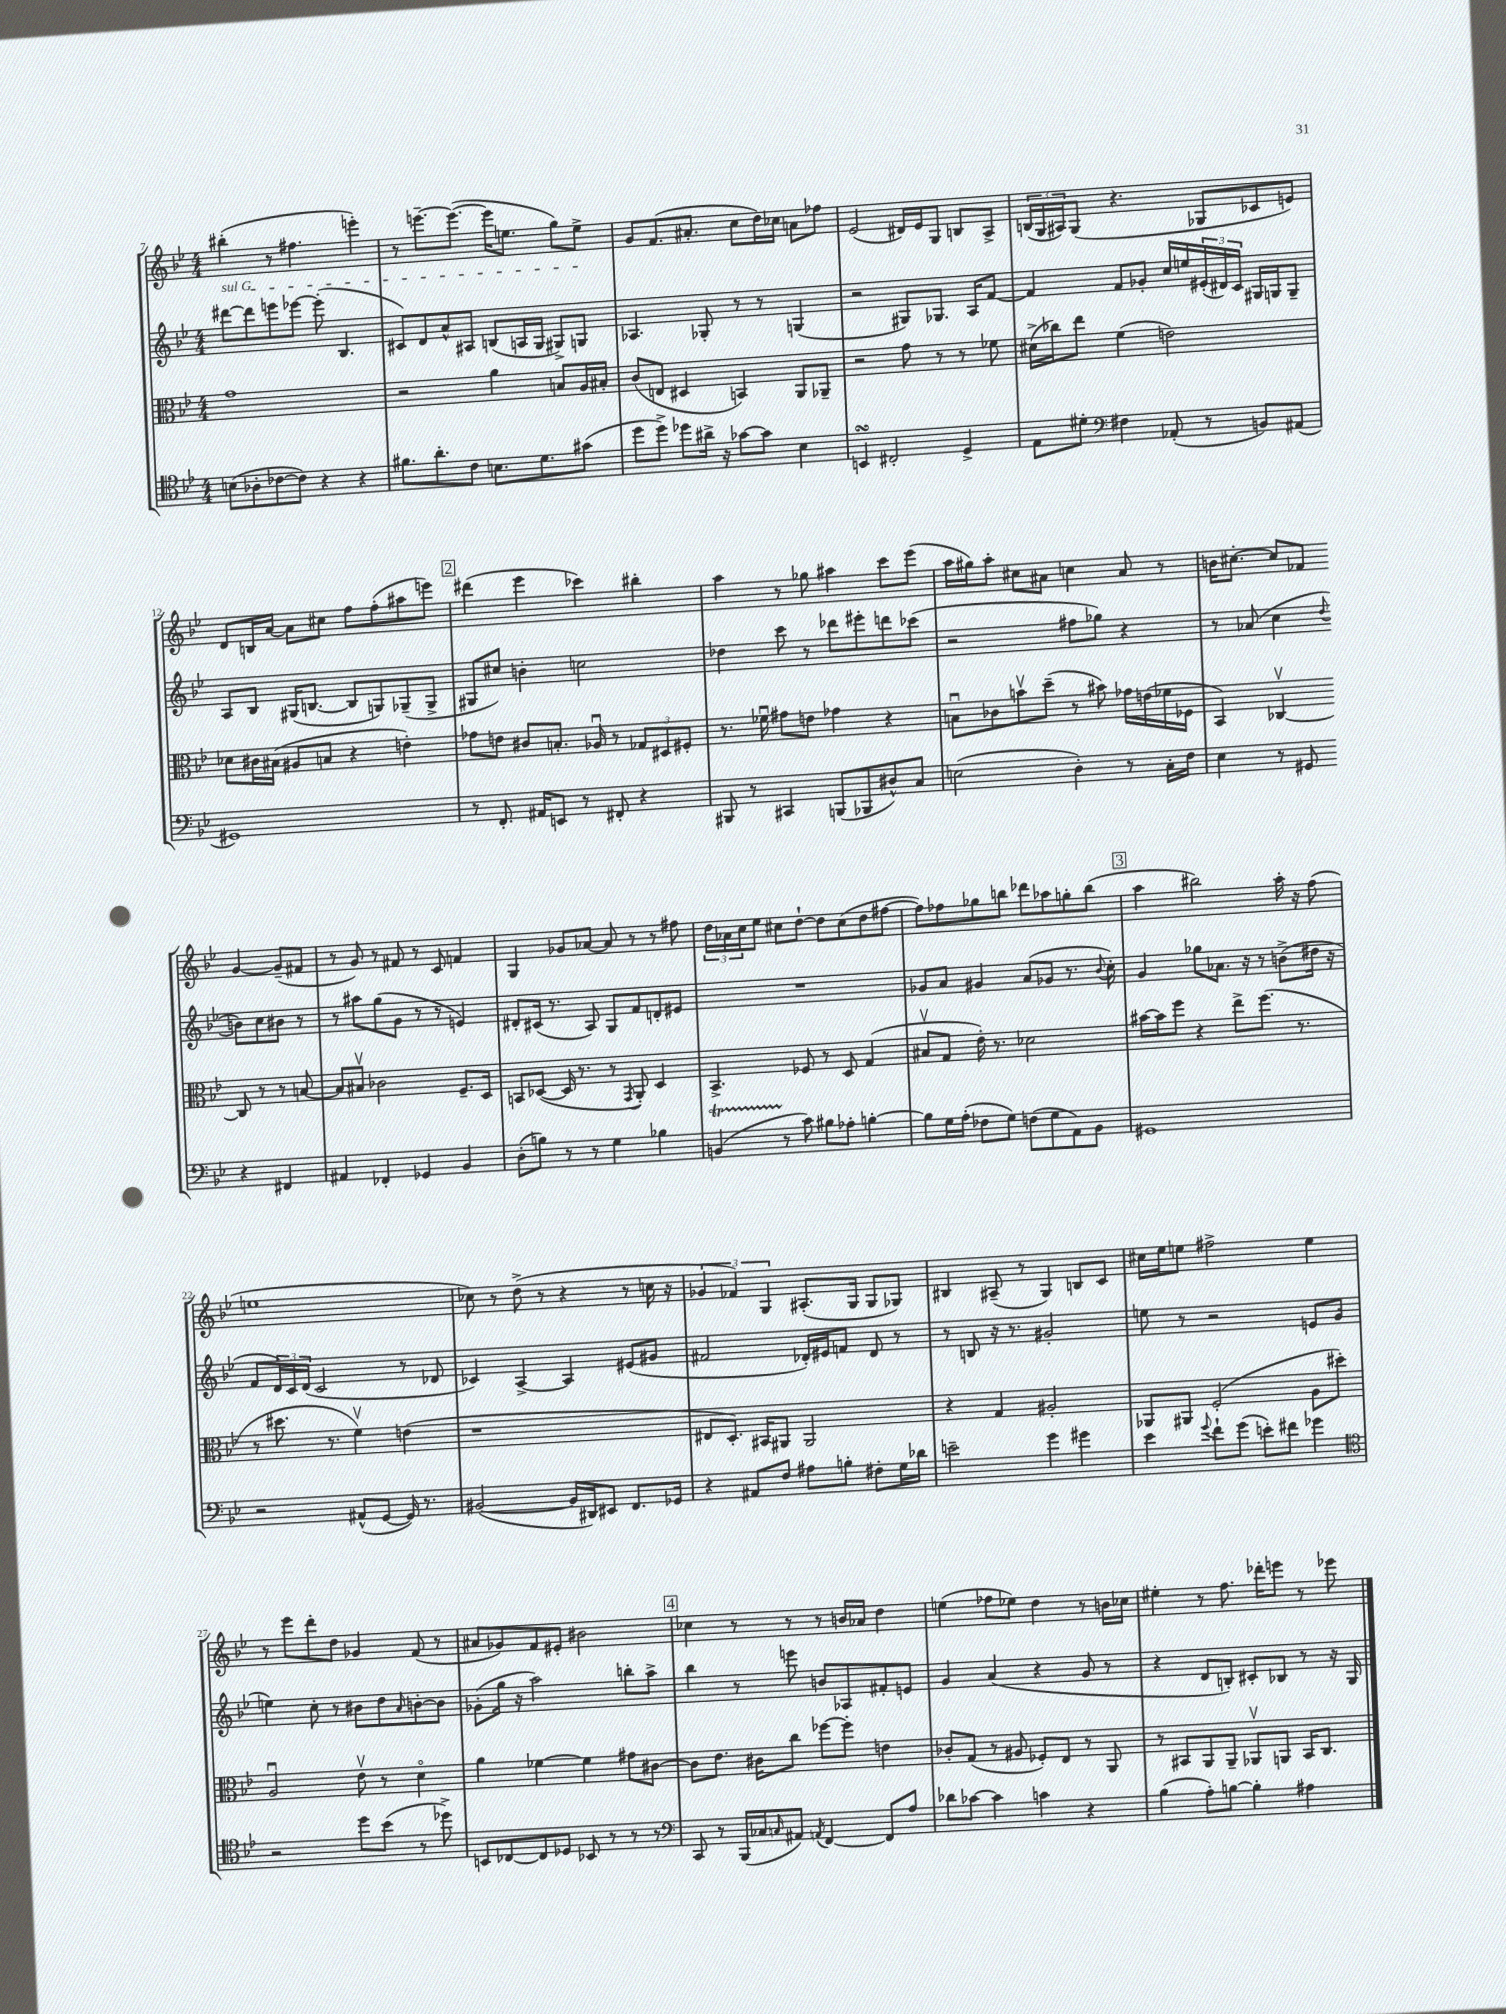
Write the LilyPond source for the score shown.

<<
\new StaffGroup <<
\new Staff = "s0" {
    \clef treble \key bes \major \numericTimeSignature \time 4/4
    bis''4-.( r8 fis''4. e'''4-.) |
    r8 e'''8.~-- e'''8.~( e'''16 e''8. g''8) e''8-> |
    g'8 f'8.( ais'8.-. c''8 d''16) ces''16 a'8 fes''8 |
    ees'2( dis'16) ees'16 g8 b8 a8-> |
    \tuplet 3/2 { b16( g16 ais16) } g8( r4. ges8 ces'8 e'8) |
    d'8 b16 a'16~ a'8 cis''8 f''8 f''8-.( ais''8 e'''8) |
    \mark \markup { \box "2" } dis'''4( ees'''4 ces'''4) bis''4-. |
    a''4 r8 ges''8 ais''4 c'''8 ees'''8( |
    a''16 gis''16) a''8-. cis''8 ais'8 c''4 ais'8 r8 |
    b'16 cis''8.~-. cis''8 fes'8 g'4~ g'8--( fis'8 |
    r8 g'8) r8 fis'8 r8 c'8 f'4 |
    g4 ges'8 aes'8~ aes'8 r8 r8 fis''8 |
    \tuplet 3/2 { d''16 aes'16 c''16 } ees''8 cis''8 d''8~-! d''8 cis''8( d''8 fis''8~ |
    fis''8) fes''8 ges''8 b''8 des'''8 aes''8 g''8-. b''8( |
    \mark \markup { \box "3" } a''4 bis''2) a''16-. r16 f''8( |
    e''1 |
    ces''8) r8 d''8->( r8 r4 r8 c''16 r16 |
    \tuplet 3/2 { ges'4 fes'4) g4 } ais8.-.( g16 g8 ges8) |
    bis4 ais8--( r8 g4) b8 c'8 |
    cis''16 ees''16 e''8 fis''2-> e''4 |
    r8 ees'''8 d'''8-. d''8 ges'4 f'8( r8 |
    ais'8 ges'8) f'8 eis'8-. bis'2 |
    \mark \markup { \box "4" } ces''4 r8 r8 r8 b'16 aes'16 d''4 |
    e''4( fes''8 ees''8) d''4 r8 b'16 ces''16 |
    eis''4-. r8 f''8. des'''16-. e'''8 r8 ees'''8 \bar "|." |
}
\new Staff = "s1" {
    \clef treble \key bes \major \numericTimeSignature \time 4/4
    \once \override TextSpanner.bound-details.left.text = \markup { \italic "sul G" } dis'''8~\startTextSpan dis'''8 e'''8 ees'''8~ ees'''8-.( bes4. |
    cis'8) d'8 a'8-^ ais8 b8( a16 g16 gis8->) g8\stopTextSpan |
    aes4. ges8-. r8 r8 g4( |
    r2 gis8) ges8. a16 f'8~ |
    f'4 f'8 ges'8-. c''16 e''16 \tuplet 3/2 { eis'16-.( dis'16) c'16 } gis16 g16 g8-- |
    a8 bes8 gis16( b8.~ b8 g8) ges8--( ges8-> |
    \mark \markup { \box "2" } gis8 cis''8) b'4-. c''2 |
    des''4 c'''8 r8 des'''8 eis'''8-. d'''8 ces'''8( |
    r2 fis''8 ges''8) r4 |
    r8 aes'8( c''4 \appoggiatura { d''8 } b'8) c''8 bis'8 r8 |
    r8 ais''8 g''8( g'8 r8 r8 e'4) |
    dis'8-. cis'16( r8. a8) g8 f'8 d'8-. eis'8 |
    R1 |
    ges'8 a'8 gis'4 a'8( ges'8 r8. \appoggiatura { bes'8 } c''16-.) |
    \mark \markup { \box "3" } g'4 ges''8 aes'8. r16 r8 b'8->( dis''16 r16 |
    f'8 \tuplet 3/2 { d'16) c'16 d'16( } c'2 r8 des'8 |
    ces'4) a4~-> a4 eis'8( gis'8 |
    fis'2 des'16-.) eis'16 f'8 des'8 r8 |
    r8 b8 r16 r8. gis'2-. |
    e''8 r8 r2 e'8 g'8( |
    e''4) c''8-. r8 bis'8 d''8 \grace { a'16 } b'8~-. b'8 |
    ges'8-.( g''16 r16 a''2) b''8-. a''8-> |
    \mark \markup { \box "4" } bes''4 r8 e'''8 b'8 aes8 fis'8-. e'8 |
    g'4 a'4( r4 g'8 r8 |
    r4 d'8 b8-.) cis'8-. bes8 r8 r16 g16 \bar "|." |
}
\new Staff = "s2" {
    \clef alto \key bes \major \numericTimeSignature \time 4/4
    g'1 |
    r2 a'4 b8 a16 bis16-. |
    c'8( e8 dis4 b,4) a,8 aes,8-- |
    r2 g'8 r8 r8 fes'8 |
    dis'16->( ces''16) ees''8 f'4( e'2) |
    des'8 cis'16 bis16( ais8 b8 r4 e'4-.) |
    \mark \markup { \box "2" } ges'8 e'8 cis'8 b8.-. aes16\downbow r8 \tuplet 3/2 { ges8 dis8 fis8-. } |
    r8. fes'16\downbow gis'8 e'8 ges'4 r4 |
    b8\downbow ces'8 b'8\upbow d''8--( r8 bis'8) ges'16 e'16( fes'16 fes16 |
    bes,4) ces4~\upbow ces8 r8 r8 b8~ |
    b8 bis8\upbow ces'2 f8.-- d16 |
    b,8 des8~( des16 r8. r8 \acciaccatura { g,8 } a,8-.) des4 |
    bes,4.-> fes8 r8 d8 g4( |
    bis8\upbow g8 ees'16-.) r8. des'2 |
    \mark \markup { \box "3" } bis'16~ bis'16 f''8 r4 ees''8-> f''8.( r8. |
    r8 dis''8. r8. f'4\upbow) e'4( |
    r1 |
    eis8 d8.-.) bis,16 ais,8 ais,2 |
    r4 g4 ais2-. |
    aes,8 ais,8 f2-.( a8 dis''8-.) |
    a2\downbow ees'8\upbow r8 d'4\flageolet |
    a'4 fes'4~ fes'4 gis'8 cis'8~ |
    \mark \markup { \box "4" } cis'8 ees'8. cis'16 c''8 fes''8~ fes''8-. e'4 |
    ces'8-. g8( r8 ais8 fes8-.) ees8 r8 a,8 |
    r8 bis,8 a,8 a,8-- aes,8\upbow a,8 bis,16 c8. \bar "|." |
}
\new Staff = "s3" {
    \clef tenor \key bes \major \numericTimeSignature \time 4/4
    b8( aes8-. ces'8~ ces'8) r4 r4 |
    fis'8. a'8.-. c'8 b8. d'8. gis'8( |
    d''8 d''8->) des''8 ais'16-> r16 ges'8~ ges'8 bes4 |
    b,4\turn cis2-. d4-> |
    ees8 dis'8-. \clef bass fis4 aes,8-.( r8 b,8) ais,8( |
    gis,1) |
    \mark \markup { \box "2" } r8 f,8.-. ais,16 e,8 r8 fis,8-. r4 |
    bis,,8 r8 cis,4 b,,8( bes,,8 dis8-^) c8 |
    e2( d4-.) r8 c16-. f16 |
    ees4 r8 gis,8 r4 fis,4 |
    ais,4 fes,4-. ges,4 bes,4 |
    d8-.( b8) r8 r8 g4 bes4 |
    b,4\startTrillSpan( r8\stopTrillSpan c'8) bis8 aes8-. b4~-. |
    b8 g16 a16-.( fes8 g8) f8( g8 a,8) bes,8 |
    \mark \markup { \box "3" } gis,1 |
    r2 ais,8-^( g,8~ g,16) r8. |
    bis,2~( bis,16 dis,16) eis,8 f,8. ges,16 |
    r4 ais,8 f8 ais8 b8-. fis8-. g16 des'16 |
    e'2-- g'4 gis'4 |
    ees'4 \appoggiatura { g'8 } f'8-! g'8( e'8-.) fis'8 ges'4 |
    \clef tenor r2 d''8 bes'8( r8 des''8->) |
    b,8 ces8~ ces8 des8 bes,8 r8 r8 r8 |
    \mark \markup { \box "4" } \clef bass c,8 r8 bes,,16( ces16 \grace { c16 } ais,8) \acciaccatura { a,8 } f,4~ f,8 a8 |
    des'8 ces'8~ ces'4 c'4 r4 |
    bes4( a8-.) b8~ b4-. ais4 \bar "|." |
}
>>
>>
\layout { \context { \Score currentBarNumber = #7 } }
